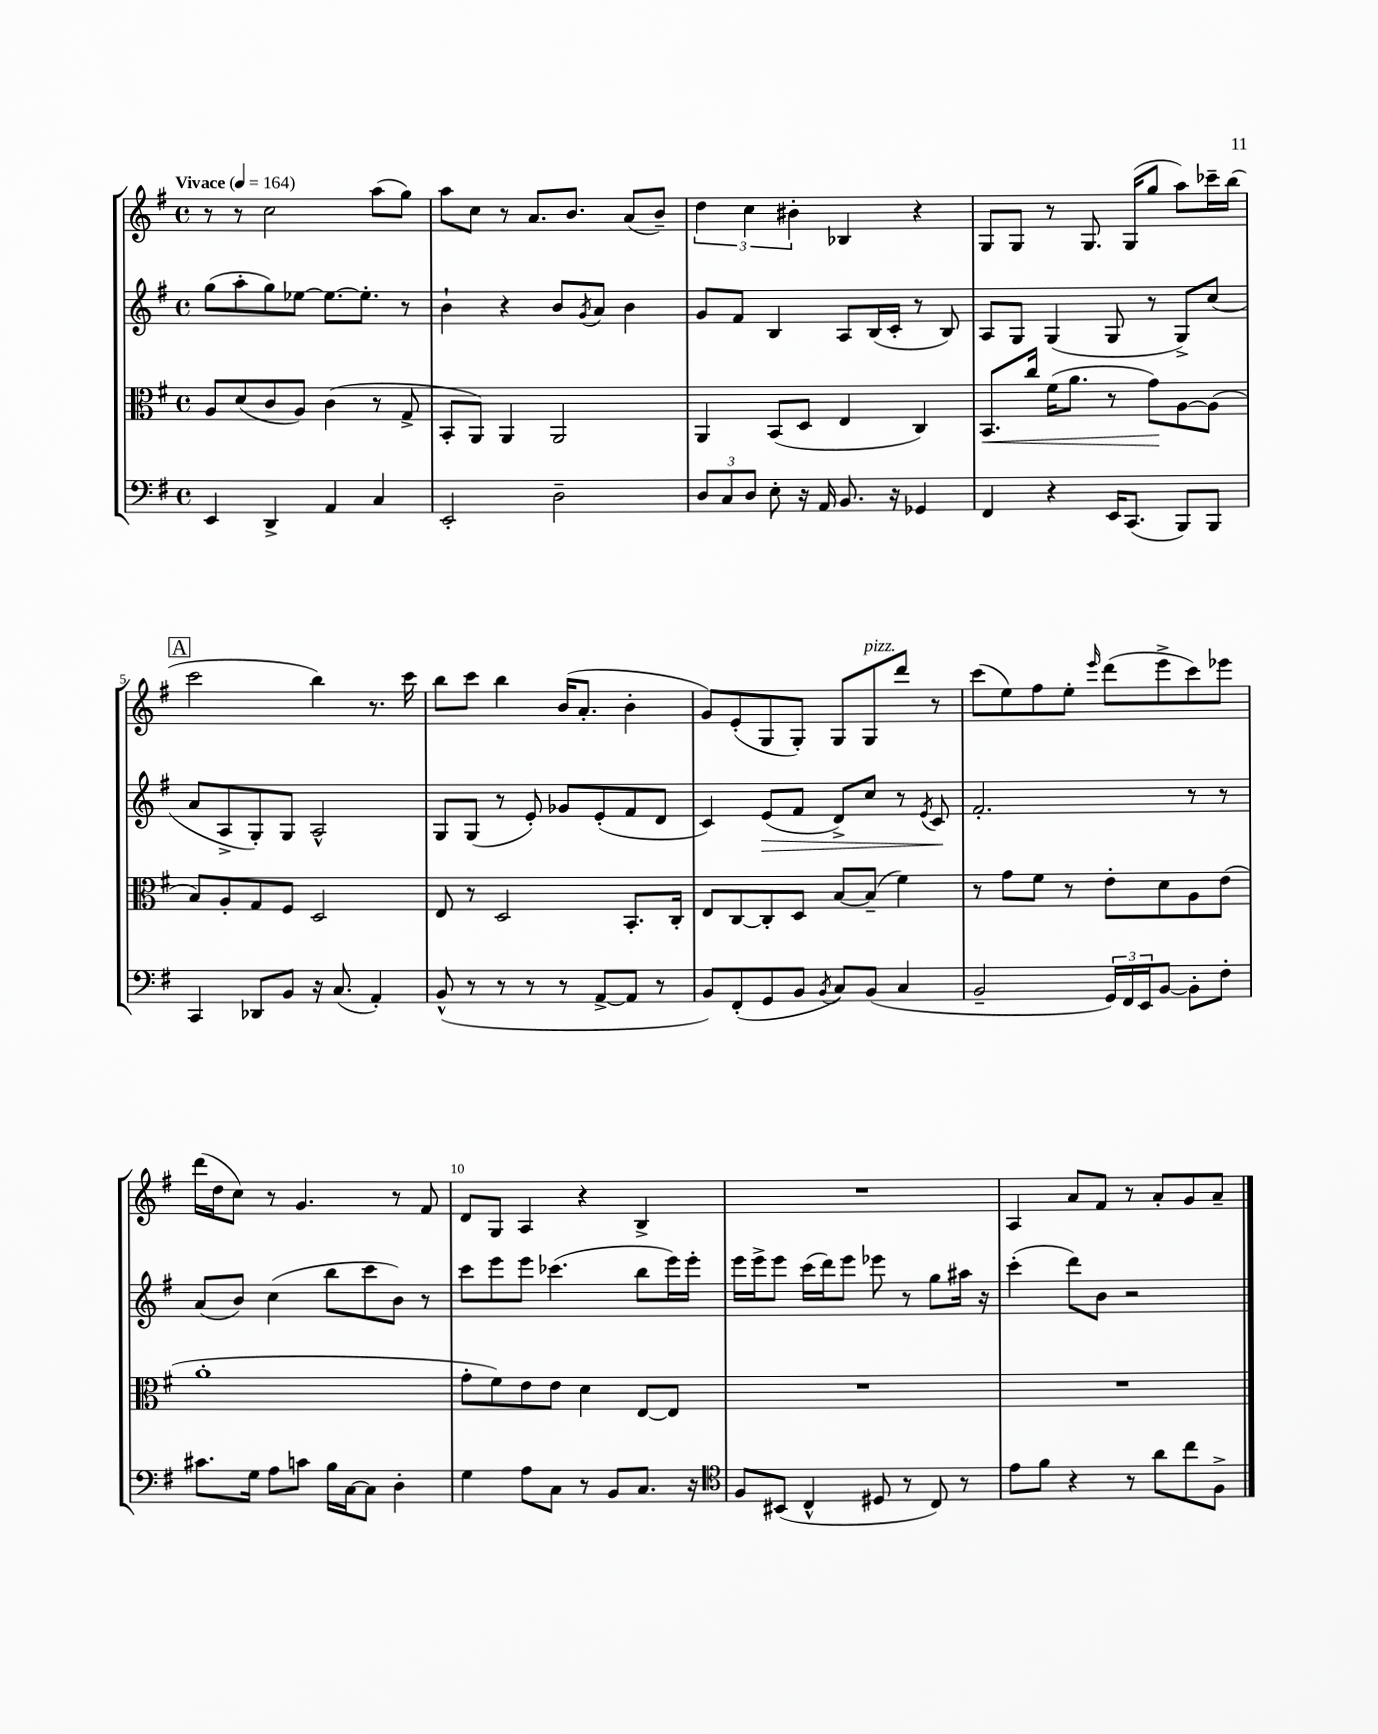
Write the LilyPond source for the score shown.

<<
\new StaffGroup <<
\new Staff = "s0" {
    \clef treble \key g \major \defaultTimeSignature \time 4/4 \tempo "Vivace" 4 = 164
    r8 r8 c''2 a''8( g''8) |
    a''8 c''8 r8 a'8. b'8. a'8( b'8--) |
    \tuplet 3/2 { d''4 c''4 bis'4-. } bes4 r4 |
    g8 g8 r8 g8. g16( g''8 a''8) ces'''16-- b''16( |
    \mark \markup { \box "A" } c'''2 b''4) r8. c'''16 |
    b''8 c'''8 b''4 b'16( a'8.-. b'4-. |
    g'8) e'8-.( g8 g8-.) g8 g8^\markup { \italic "pizz." } d'''8 r8 |
    c'''8( e''8) fis''8 e''8-. \grace { e'''16 } d'''8( e'''8-> c'''8) ees'''8 |
    d'''16( d''16 c''8) r8 g'4. r8 fis'8 |
    d'8 g8 a4 r4 b4-> |
    R1 |
    a4 a'8 fis'8 r8 a'8-. g'8 a'8-- \bar "|." |
}
\new Staff = "s1" {
    \clef treble \key g \major \defaultTimeSignature \time 4/4
    g''8( a''8-. g''8) ees''8~ ees''8.~ ees''8.-. r8 |
    b'4-! r4 b'8 \acciaccatura { g'8 } a'8 b'4 |
    g'8 fis'8 b4 a8 b16( c'16-. r8 b8) |
    a8 g8 g4( g8 r8 g8->) c''8( |
    \mark \markup { \box "A" } a'8 a8-> g8-.) g8 a2-^ |
    g8 g8( r8 e'8-.) ges'8 e'8-.( fis'8 d'8 |
    c'4) e'8\>( fis'8 d'8->) c''8 r8 \acciaccatura { e'8 } c'8\! |
    fis'2.-. r8 r8 |
    a'8( b'8) c''4( b''8 c'''8 b'8) r8 |
    c'''8 e'''8 e'''8 ces'''4.( b''8 e'''16) e'''16-. |
    e'''16 e'''16-> e'''8 c'''16( d'''16) e'''8 ees'''8 r8 g''8 ais''16 r16 |
    c'''4-.( d'''8) b'8 r2 \bar "|." |
}
\new Staff = "s2" {
    \clef alto \key g \major \defaultTimeSignature \time 4/4
    a8 d'8( c'8 a8) c'4( r8 g8-> |
    b,8-. a,8) a,4 a,2 |
    a,4 b,8( d8 e4 c4) |
    b,8.\< c''16 fis'16( a'8. r8 g'8\!) a8~ a8( |
    \mark \markup { \box "A" } b8) a8-. g8 fis8 d2 |
    e8 r8 d2 b,8.-. c16-. |
    e8 c8~ c8-. d8 b8~ b8--( fis'4) |
    r8 g'8 fis'8 r8 e'8-. d'8 a8 e'8( |
    a'1-. |
    g'8-. fis'8) e'8 e'8 d'4 e8~ e8 |
    R1 |
    R1 \bar "|." |
}
\new Staff = "s3" {
    \clef bass \key g \major \defaultTimeSignature \time 4/4
    e,4 d,4-> a,4 c4 |
    e,2-. d2-- |
    \tuplet 3/2 { d8 c8 d8 } e8-. r16 a,16 b,8. r16 ges,4 |
    fis,4 r4 e,16 c,8.( b,,8) b,,8 |
    \mark \markup { \box "A" } c,4 des,8 b,8 r16 c8.( a,4-.) |
    b,8-^( r8 r8 r8 r8 a,8~-> a,8 r8 |
    b,8) fis,8-.( g,8 b,8 \acciaccatura { b,8 } c8) b,8( c4 |
    b,2-- \tuplet 3/2 { g,16) fis,16 e,16 } b,8~ b,8-. fis8-. |
    cis'8. g16 a8 c'8 b16 c16~ c8 d4-. |
    g4 a8 c8 r8 b,8 c8. r16 |
    \clef tenor fis8 bis,8( c4-^ dis8 r8 c8) r8 |
    e'8 fis'8 r4 r8 a'8 c''8 fis8-> \bar "|." |
}
>>
>>
\layout { \context { \Score \override BarNumber.break-visibility = ##(#f #t #t) barNumberVisibility = #(every-nth-bar-number-visible 5) } }
